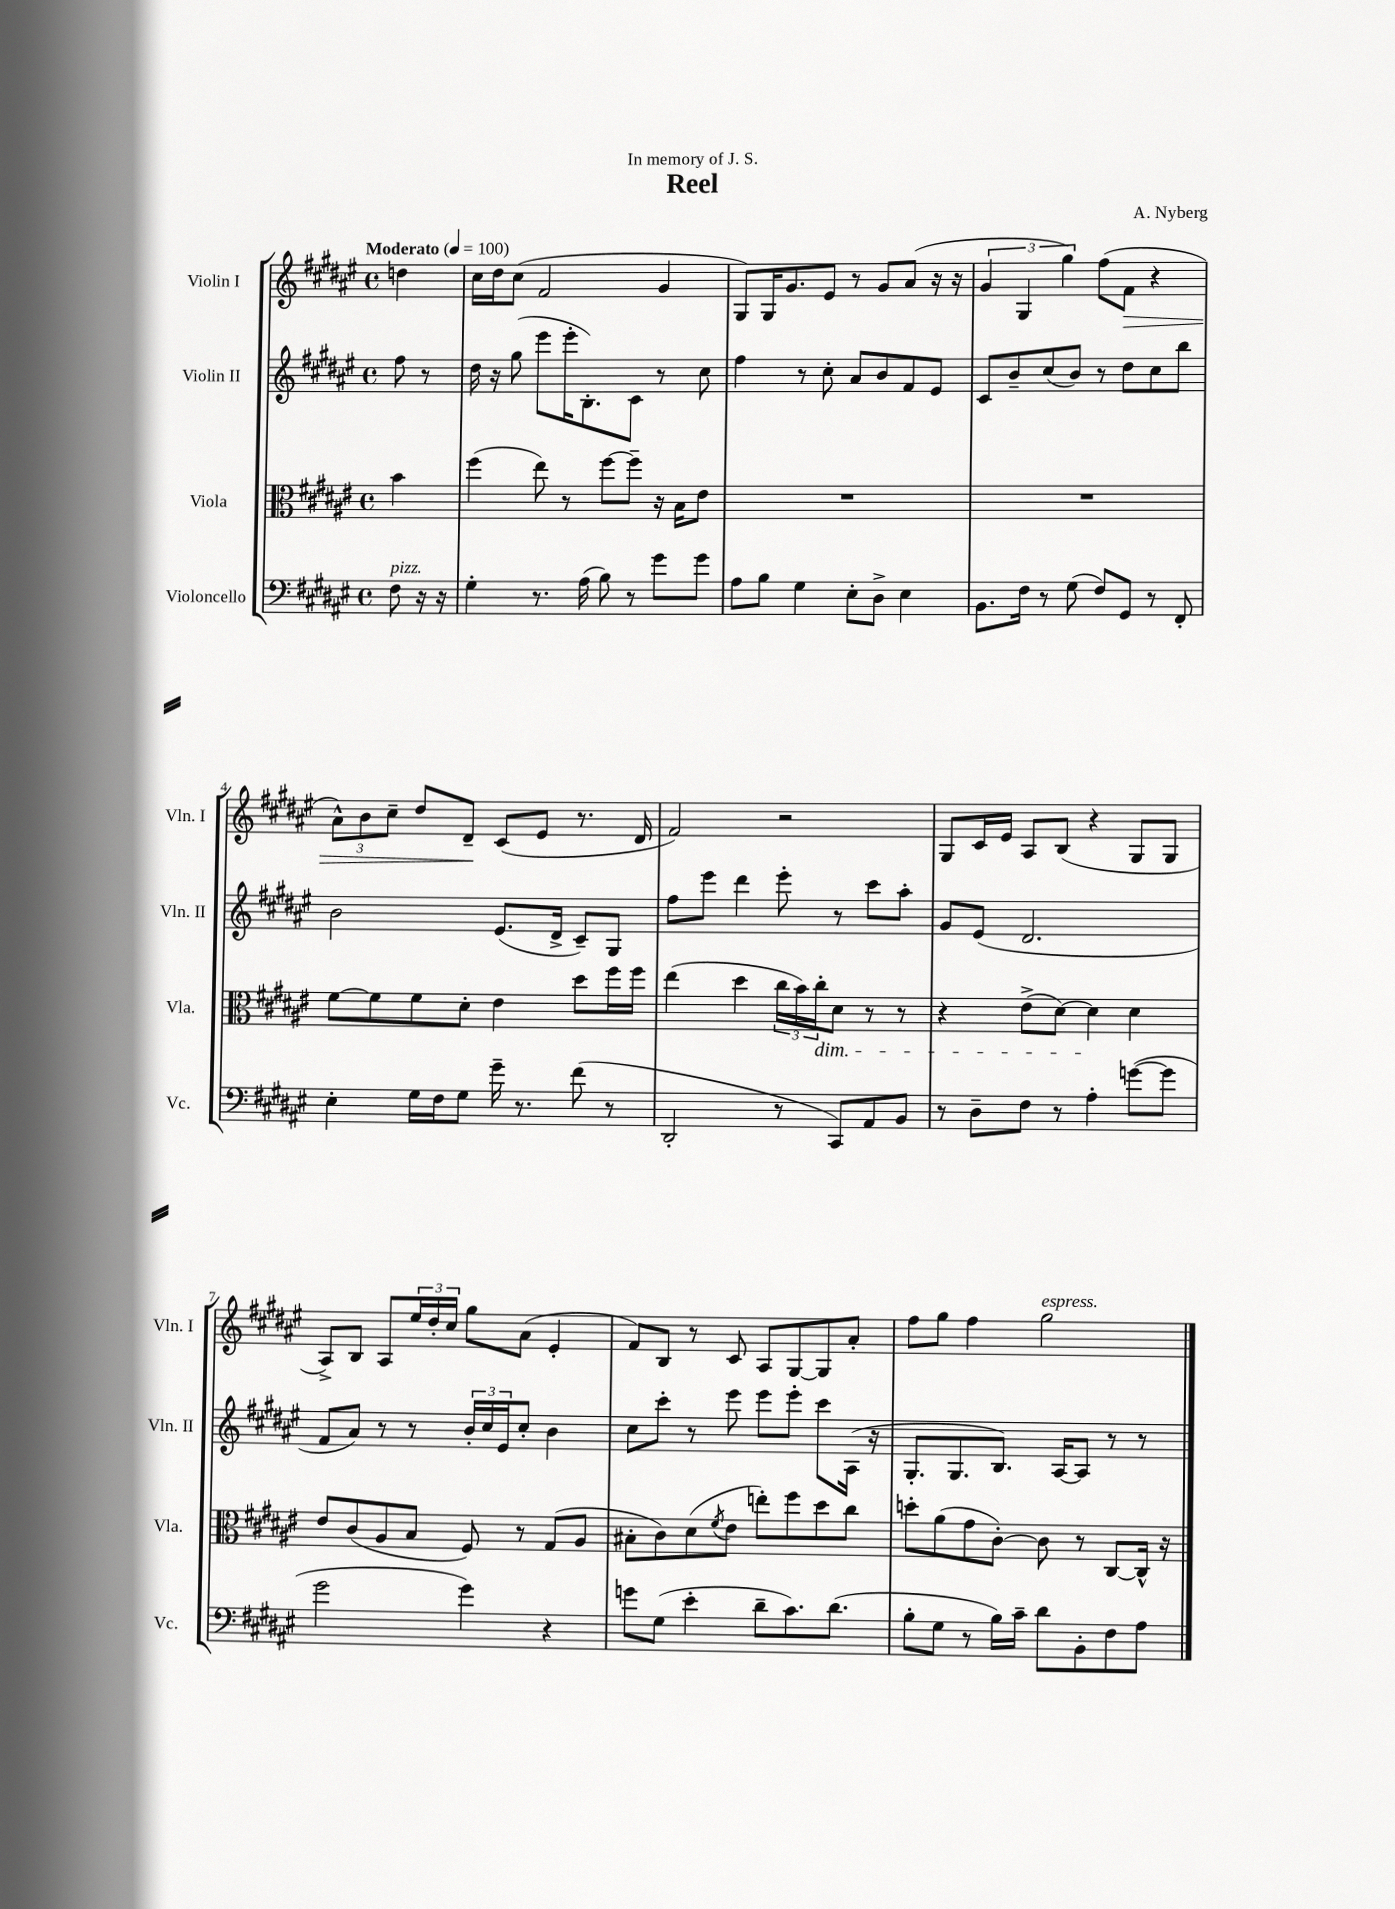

**kern	**kern	**kern	**kern
*staff4	*staff3	*staff2	*staff1
*clefF4	*clefC3	*clefG2	*clefG2
*k[f#c#g#d#a#e#]	*k[f#c#g#d#a#e#]	*k[f#c#g#d#a#e#]	*k[f#c#g#d#a#e#]
*M4/4	*M4/4	*M4/4	*M4/4
*met(c)	*met(c)	*met(c)	*met(c)
*MM100	*MM100	*MM100	*MM100
8F#	4b	8ff#	4dd
16r	.	8r	.
16r	.	.	.
=	=	=	=
4G#'	(4ff#	16dd#	16cc#
.	.	16r	16dd#
.	.	(8gg#	(8cc#
8.r	8ee#)	8eee#	2f#
.	8r	16eee#'	.
(16A#	.	8.B')	.
8B)	[8ff#	.	.
8r	8ff#~]	8c#	.
8g#	16r	8r	4g#
.	16B	.	.
8g#	8e#	8cc#	.
=	=	=	=
8A#	1r	4ff#	8G#)
8B	.	.	16G#
.	.	.	8.g#
4G#	.	8r	.
.	.	8cc#'	8e#
8E#'	.	8a#	8r
8D#^	.	8b	8g#
4E#	.	8f#	(8a#
.	.	8e#	16r
.	.	.	16r
=	=	=	=
8.BB	1r	8c#	6g#
.	.	8b~	.
.	.	.	6G#
16F#	.	.	.
8r	.	(8cc#	.
.	.	.	6gg#)
(8G#	.	8b)	.
8F#)	.	8r	(8ff#
8GG#	.	8dd#	8f#
8r	.	8cc#	4r
8FF#'	.	8bb	.
=	=	=	=
4E#'	[8f#	2b	12a#^^)
.	.	.	12b
.	8f#]	.	.
.	.	.	12cc#~
16G#	8f#	.	8dd#
16F#	.	.	.
8G#	8d#'	.	8d#~
16g#~	4e#	(8.e#	(8c#
8.r	.	.	.
.	.	.	8e#
.	.	16d#^	.
(8f#	8dd#	8c#~)	8.r
8r	16ff#	8G#	.
.	16ff#	.	16d#
=	=	=	=
2DD#'	(4ee#	8ff#	2f#)
.	.	8eee#	.
.	4dd#	4ddd#	.
8r	24cc#	8eee#'	2r
.	24b)	.	.
.	24cc#'	.	.
8CC#)	8d#	8r	.
8AA#	8r	8ccc#	.
8BB	8r	8aa#'	.
=	=	=	=
8r	4r	8g#	8G#
8D#~	.	(8e#	16c#
.	.	.	16e#
8F#	(8e#^	2.d#	8A#
8r	[8d#)	.	(8B
4A#'	4d#]	.	4r
([8g	4d#	.	8G#
8g]	.	.	8G#
=	=	=	=
2g#	8e#	8f#	8A#^)
.	(8c#	8a#)	8B
.	8A#	8r	8A#
.	8B	8r	24ee#
.	.	.	24dd#'
.	.	.	24cc#
4g#)	8F#)	24b'	8gg#
.	.	24cc#	.
.	.	24e#	.
.	8r	8cc#'	(8a#
4r	(8G#	4b	4e#'
.	8A#	.	.
=	=	=	=
8g	8B#'	8cc#	8f#)
(8G#	8c#)	8ccc#'	8B
4e#'	(8d#	8r	8r
.	8qf#	.	.
.	8e#	8eee#	8c#
8d#~	8ee')	8eee#	8A#
8.c#)	8ff#	8eee#'	[8G#
.	8dd#	8ccc#	8G#]
(8.d#	.	.	.
.	8cc#	(16A#	8a#'
.	.	16r	.
=	=	=	=
8B'	8dd'	8.G#'	8ff#
8G#	(8a#	.	8gg#
.	.	8.G#	.
8r	8g#	.	4ff#
16B)	[8c#')	8.B)	.
16c#~	.	.	.
8d#	8c#]	.	2gg#
.	.	[16A#	.
8BB'	8r	8A#]	.
8F#	[8C#	8r	.
8A#	16C#^^]	8r	.
.	16r	.	.
==	==	==	==
*-	*-	*-	*-
